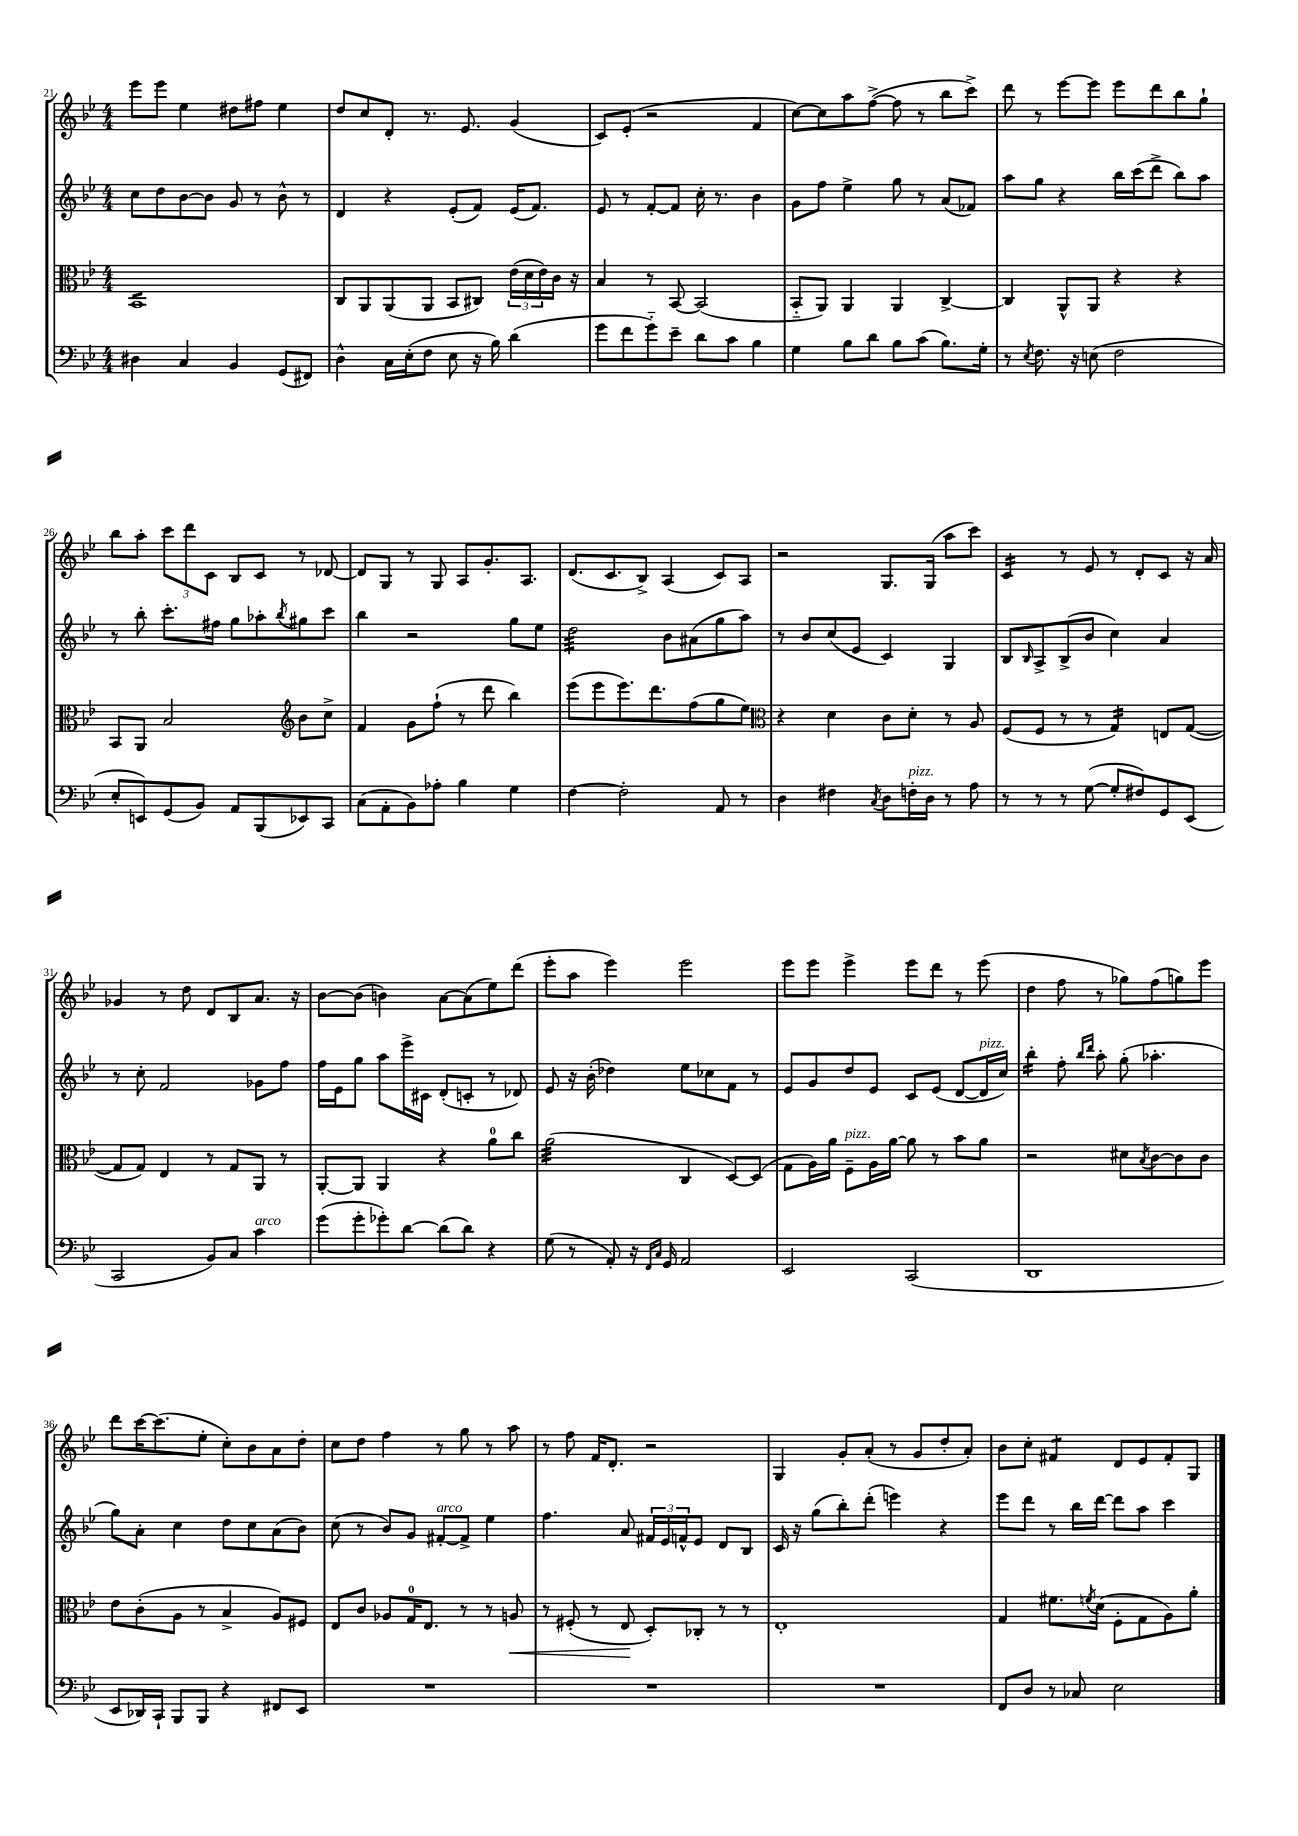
<<
\new StaffGroup <<
\new Staff = "s0" {
    \clef treble \key bes \major \numericTimeSignature \time 4/4
    ees'''8 ees'''8 ees''4 dis''8 fis''8 ees''4 |
    d''8 c''8 d'8-. r8. ees'8. g'4( |
    c'8) ees'8-.( r2 f'4 |
    c''8~) c''8 a''8 f''8~->( f''8 r8 bes''8 c'''8->) |
    d'''8 r8 ees'''8~ ees'''8 ees'''8 d'''8 bes''8 g''8-! |
    bes''8 a''8-. \tuplet 3/2 { c'''8 d'''8 c'8 } bes8 c'8 r8 des'8~ |
    des'8 g8 r8 g8 a8 g'8.-. a8. |
    d'8.( c'8. bes8->) a4( c'8) a8 |
    r2 g8. g16( a''8 c'''8) |
    c'4:16 r8 ees'8 r8 d'8-. c'8 r16 a'16 |
    ges'4 r8 d''8 d'8 bes8 a'8. r16 |
    bes'8~ bes'8( b'4) a'8~ a'8( ees''8) d'''8( |
    ees'''8-. a''8 ees'''4) ees'''2 |
    ees'''8 ees'''8 ees'''4-> ees'''8 d'''8 r8 ees'''8( |
    d''4 f''8 r8 ges''8) f''8( g''8) ees'''8 |
    d'''8 c'''16~ c'''8.( ees''8-. c''8-.) bes'8 a'8 d''8-. |
    c''8 d''8 f''4 r8 g''8 r8 a''8 |
    r8 f''8 f'16 d'8.-. r2 |
    g4 g'8-. a'8-.( r8 g'8 d''8-. a'8-.) |
    bes'8 c''8-. fis'4:8 d'8 ees'8 fis'8-. g8 \bar "|." |
}
\new Staff = "s1" {
    \clef treble \key bes \major \numericTimeSignature \time 4/4
    c''8 d''8 bes'8~ bes'8 g'8 r8 bes'8-^ r8 |
    d'4 r4 ees'8-.( f'8) ees'16( f'8.) |
    ees'8 r8 f'8~-. f'8 c''16-. r8. bes'4 |
    g'8 f''8 ees''4-> g''8 r8 a'8( fes'8) |
    a''8 g''8 r4 bes''16 c'''16( d'''8-> bes''8) a''8 |
    r8 bes''8-. c'''8.-. fis''16 g''8 aes''8-. \acciaccatura { bes''8 } gis''8 c'''8 |
    bes''4 r2 g''8 ees''8 |
    d''2:32 bes'8 ais'8( g''8 a''8) |
    r8 bes'8 c''8( ees'8 c'4) g4 |
    bes8 \grace { bes16 } a8-> bes8->( bes'8 c''4) a'4 |
    r8 c''8-. f'2 ges'8 f''8 |
    f''16 ees'16 g''8 a''8 ees'''16-> cis'16 d'8-.( c'8-. r8 des'8) |
    ees'8 r16 bes'16-.( des''4) ees''8 ces''8 f'8 r8 |
    ees'8 g'8 d''8 ees'8 c'8 ees'8( d'8~ d'16^\markup { \italic "pizz." } c''16) |
    bes''4:16-. f''8-. \grace { bes''16 d'''16 } a''8-. g''8-.( aes''4.-. |
    g''8) a'8-. c''4 d''8 c''8 a'8( bes'8) |
    c''8( r8 bes'8) g'8 fis'8~-.^\markup { \italic "arco" } fis'8-> ees''4 |
    f''4. a'8 \tuplet 3/2 { fis'16 ees'16 f'16-^ } ees'8 d'8 bes8 |
    c'16 r16 g''8( bes''8-.) d'''8-.( e'''4) r4 |
    ees'''8 d'''8 r8 bes''16 d'''16~ d'''8 a''8 c'''4 \bar "|." |
}
\new Staff = "s2" {
    \clef alto \key bes \major \numericTimeSignature \time 4/4
    bes,1:8 |
    c8 a,8 a,8( a,8 bes,8 cis8) \tuplet 3/2 { ees'16( d'16 ees'16) } c'16 r16 |
    bes4 r8 bes,8~ bes,2( |
    bes,8-_ a,8) a,4 a,4 c4~-> |
    c4 a,8-^ a,8 r4 r4 |
    bes,8 a,8 bes2 \clef treble bes'8 c''8-> |
    f'4 g'8 f''8-!( r8 d'''8 bes''4) |
    ees'''8( ees'''8 ees'''8.) d'''8. f''8( g''8 ees''8) |
    \clef alto r4 d'4 c'8 d'8-. r8 a8 |
    f8( f8 r8 r8 g4:16) e8 g8~( |
    g8 g8) ees4 r8 g8 a,8 r8 |
    a,8~-. a,8 a,4 r4 a'8-0 c''8 |
    a'2:32( c4 d8~) d8( |
    g8 a16) a'16 f8--^\markup { \italic "pizz." } a16 a'16~ a'8 r8 bes'8 a'8 |
    r2 dis'8 \acciaccatura { bes8 } c'8~ c'8 c'8 |
    ees'8 c'8-.( a8 r8 bes4-> a8) fis8 |
    ees8 c'8 aes8 g16-0 ees8. r8 r8 a8\< |
    r8 fis8-.( r8 ees8\! d8-.) ces8-. r8 r8 |
    ees1-. |
    g4 fis'8. \acciaccatura { f'8 } d'16( f8-. g8 a8) a'8-. \bar "|." |
}
\new Staff = "s3" {
    \clef bass \key bes \major \numericTimeSignature \time 4/4
    dis4 c4 bes,4 g,8( fis,8) |
    d4-^ c16 ees16-.( f8 ees8 r16 bes16) d'4( |
    g'8 f'8 g'8-_) ees'8-- d'8 c'8 bes4 |
    g4 bes8 d'8 bes8 c'8( bes8.) g16-. |
    r8 \acciaccatura { ees8 } f8. r16 e8( f2 |
    ees8-. e,8) g,8( bes,8) a,8 bes,,8( ees,8) c,8 |
    c8( a,8-. bes,8) aes8-. bes4 g4 |
    f4~ f2-. a,8 r8 |
    d4 fis4 \acciaccatura { c8 } d8 f16-.^\markup { \italic "pizz." } d16 r8 a8 |
    r8 r8 r8 g8~( g8-. fis8) g,8 ees,8( |
    c,2 bes,8) c8 c'4^\markup { \italic "arco" } |
    g'8( g'8-. ges'8-.) d'8~ d'8( d'8) r4 |
    g8( r8 a,8-.) r16 \grace { f,16 c16 } g,16 a,2 |
    ees,2 c,2( |
    d,1 |
    ees,8 des,16) c,16-! bes,,8 bes,,8 r4 fis,8 ees,8 |
    R1 |
    R1 |
    R1 |
    f,8 d8 r8 ces8 ees2 \bar "|." |
}
>>
>>
\layout { \context { \Score currentBarNumber = #21 } }
